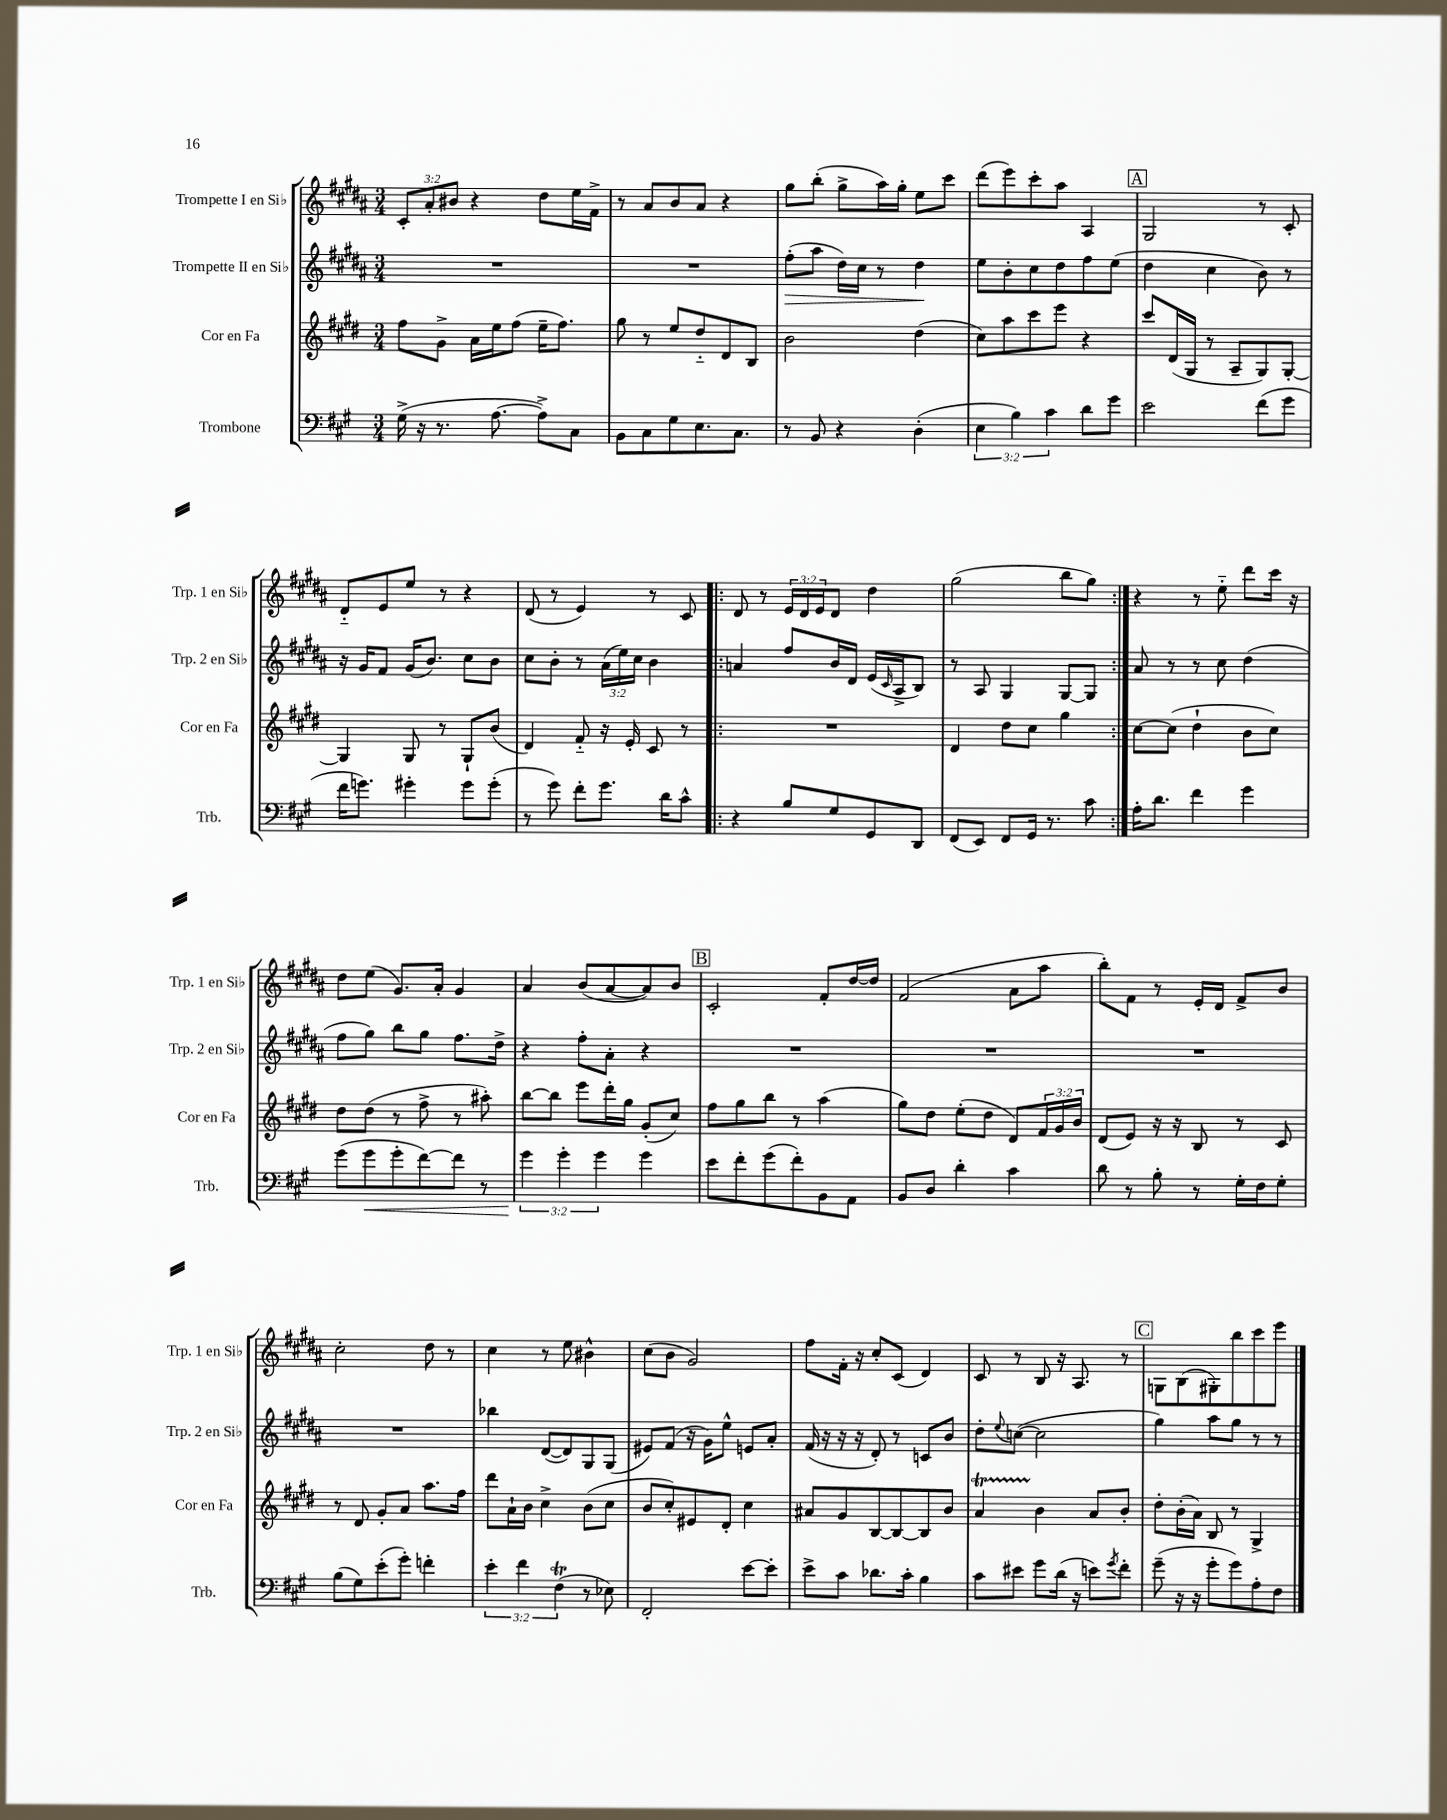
<<
\new StaffGroup <<
\new Staff = "s0" \with { instrumentName = "Trompette I en Sib" shortInstrumentName = "Trp. 1 en Sib" } {
    \clef treble \key b \major \numericTimeSignature \time 3/4 \override Staff.TupletNumber.text = #tuplet-number::calc-fraction-text
    \tuplet 3/2 { cis'8-. ais'8-. bis'8 } r4 dis''8 e''16 fis'16-> |
    r8 ais'8 b'8 ais'8 r4 |
    gis''8 b''8-.( gis''8-> ais''16) gis''16-. e''8 cis'''8 |
    dis'''8( e'''8) cis'''8-. ais''8 ais4 |
    \mark \markup { \box "A" } gis2 r8 cis'8-. |
    dis'8-_ e'8 e''8 r8 r4 |
    dis'8( r8 e'4) r8 cis'8 |
    \repeat volta 2 { dis'8 r8 \tuplet 3/2 { e'16 dis'16 e'16 } dis'8 dis''4 |
    gis''2( b''8 gis''8) | }
    r4 r8 e''8-_ dis'''8 cis'''16 r16 |
    dis''8 e''8( gis'8.) ais'16-. gis'4 |
    ais'4 b'8( ais'8~ ais'8) b'8 |
    \mark \markup { \box "B" } cis'2-. fis'8-. dis''16~ dis''16 |
    fis'2( ais'8 ais''8 |
    b''8-.) fis'8 r8 e'16-. dis'16 fis'8-> b'8 |
    cis''2-. dis''8 r8 |
    cis''4 r8 e''8 bis'4-^ |
    cis''8( b'8 gis'2) |
    fis''8 fis'16-. r16 cis''8-. cis'8( dis'4) |
    cis'8 r8 b8 r16 ais8. r8 |
    \mark \markup { \box "C" } g8 b8( gis8-.) b''8 cis'''8 e'''8 \bar "|." |
}
\new Staff = "s1" \with { instrumentName = "Trompette II en Sib" shortInstrumentName = "Trp. 2 en Sib" } {
    \clef treble \key b \major \numericTimeSignature \time 3/4 \override Staff.TupletNumber.text = #tuplet-number::calc-fraction-text
    R2. |
    R2. |
    fis''8-.\>( ais''8 dis''16) cis''16 r8 dis''4\! |
    e''8 b'8-. cis''8 dis''8 fis''8 e''8( |
    \mark \markup { \box "A" } dis''4 cis''4 b'8) r8 |
    r16 gis'16 fis'8 gis'16( b'8.) cis''8 b'8 |
    cis''8 b'8-. r8 \tuplet 3/2 { ais'16( e''16) cis''16 } b'4 |
    \repeat volta 2 { a'4 fis''8 b'16 dis'16 e'16( \grace { cis'16 } ais16-> b8) |
    r8 ais8 gis4 gis8~ gis8 | }
    ais'8 r8 r8 cis''8 dis''4( |
    fis''8 gis''8) b''8 gis''8 fis''8. dis''16-> |
    r4 fis''8-. ais'8-. r4 |
    \mark \markup { \box "B" } R2. |
    R2. |
    R2. |
    R2. |
    bes''4 dis'8~( dis'8) gis8 gis8( |
    eis'8) fis'8( r16 gis'16) e''8-^ e'8 ais'8-. |
    fis'16( r16 r16 r16 dis'8-.) r8 c'8 b'8 |
    dis''8-. \appoggiatura { e''8 } c''8~( c''2 |
    \mark \markup { \box "C" } gis''4) ais''8 gis''8 r8 r8 \bar "|." |
}
\new Staff = "s2" \with { instrumentName = "Cor en Fa" shortInstrumentName = "Cor en Fa" } {
    \clef treble \key e \major \numericTimeSignature \time 3/4 \override Staff.TupletNumber.text = #tuplet-number::calc-fraction-text
    fis''8 gis'8-> a'16 e''16 fis''8( e''16-- fis''8.) |
    gis''8 r8 e''8 dis''8-_ dis'8 b8 |
    b'2 dis''4( |
    cis''8) a''8 cis'''8 e'''8 r4 |
    \mark \markup { \box "A" } cis'''8 dis'16( gis16 r8 a8-- gis8) gis8~-. |
    gis4 gis8 r8 gis8-! b'8( |
    dis'4) fis'8-_ r16 e'16-. cis'8 r8 |
    \repeat volta 2 { R2. |
    dis'4 dis''8 cis''8 gis''4 | }
    cis''8~ cis''8( dis''4-! b'8 cis''8) |
    dis''8 dis''8( r8 fis''8-> r8 ais''8-.) |
    b''8~ b''8 e'''8 dis'''16-. gis''16 gis'8-.( cis''8) |
    \mark \markup { \box "B" } fis''8 gis''8 b''8 r8 a''4( |
    gis''8) dis''8 e''8-.( dis''8 dis'8) \tuplet 3/2 { fis'16 gis'16 b'16 } |
    dis'8( e'8) r16 r16 b8 r8 cis'8 |
    r8 dis'8 gis'8-. a'8 a''8. fis''16 |
    dis'''8 a'16-! b'16 cis''4-> b'8( cis''8 |
    b'8 cis''8-.) eis'8 dis'8-. cis''4 |
    ais'8 gis'8 b8~ b8~ b8 b'8 |
    a'4\startTrillSpan b'4\stopTrillSpan a'8 b'8-. |
    \mark \markup { \box "C" } dis''8-. b'16-.( a'16) b8 r8 gis4-> \bar "|." |
}
\new Staff = "s3" \with { instrumentName = "Trombone" shortInstrumentName = "Trb." } {
    \clef bass \key a \major \numericTimeSignature \time 3/4 \override Staff.TupletNumber.text = #tuplet-number::calc-fraction-text
    gis16->( r16 r8. a8.~ a8->) cis8 |
    b,8 cis8 gis8 e8. cis8. |
    r8 b,8 r4 d4-.( |
    \tuplet 3/2 { e4 b4) cis'4 } d'8 gis'8 |
    \mark \markup { \box "A" } e'2 fis'8( gis'8 |
    fis'16 g'8.) gis'4-. gis'8 gis'8-.( |
    r8 gis'8) fis'8-. gis'8. d'16 cis'8-^ |
    \repeat volta 2 { r4 b8 gis8 gis,8 d,8 |
    fis,8( e,8) fis,8 gis,16 r8. cis'8 | }
    a16-. d'8. fis'4 gis'4 |
    gis'8( gis'8\< gis'8-. fis'8~) fis'8 r8 |
    \tuplet 3/2 { gis'4\! gis'4-. gis'4 } gis'4 |
    \mark \markup { \box "B" } e'8 fis'8-. gis'8( fis'8-.) b,8 a,8 |
    b,8 d8 d'4-. cis'4 |
    d'8 r8 b8-. r8 gis16-. fis16 gis8-. |
    b8( gis8) e'8-.( gis'8-.) f'4-. |
    \tuplet 3/2 { e'4-. fis'4 fis4\trill( } r8 ees8) |
    fis,2-. e'8~ e'8-. |
    e'8-> cis'8 des'8. cis'16-. b4 |
    cis'8 eis'8 gis'8 d'16( r16 e'8) \acciaccatura { gis'8 } fis'8-. |
    \mark \markup { \box "C" } gis'8--( r16 r16 gis'8-. gis'8) a8-. fis8 \bar "|." |
}
>>
>>
\layout { \context { \Score \remove "Bar_number_engraver" } }
